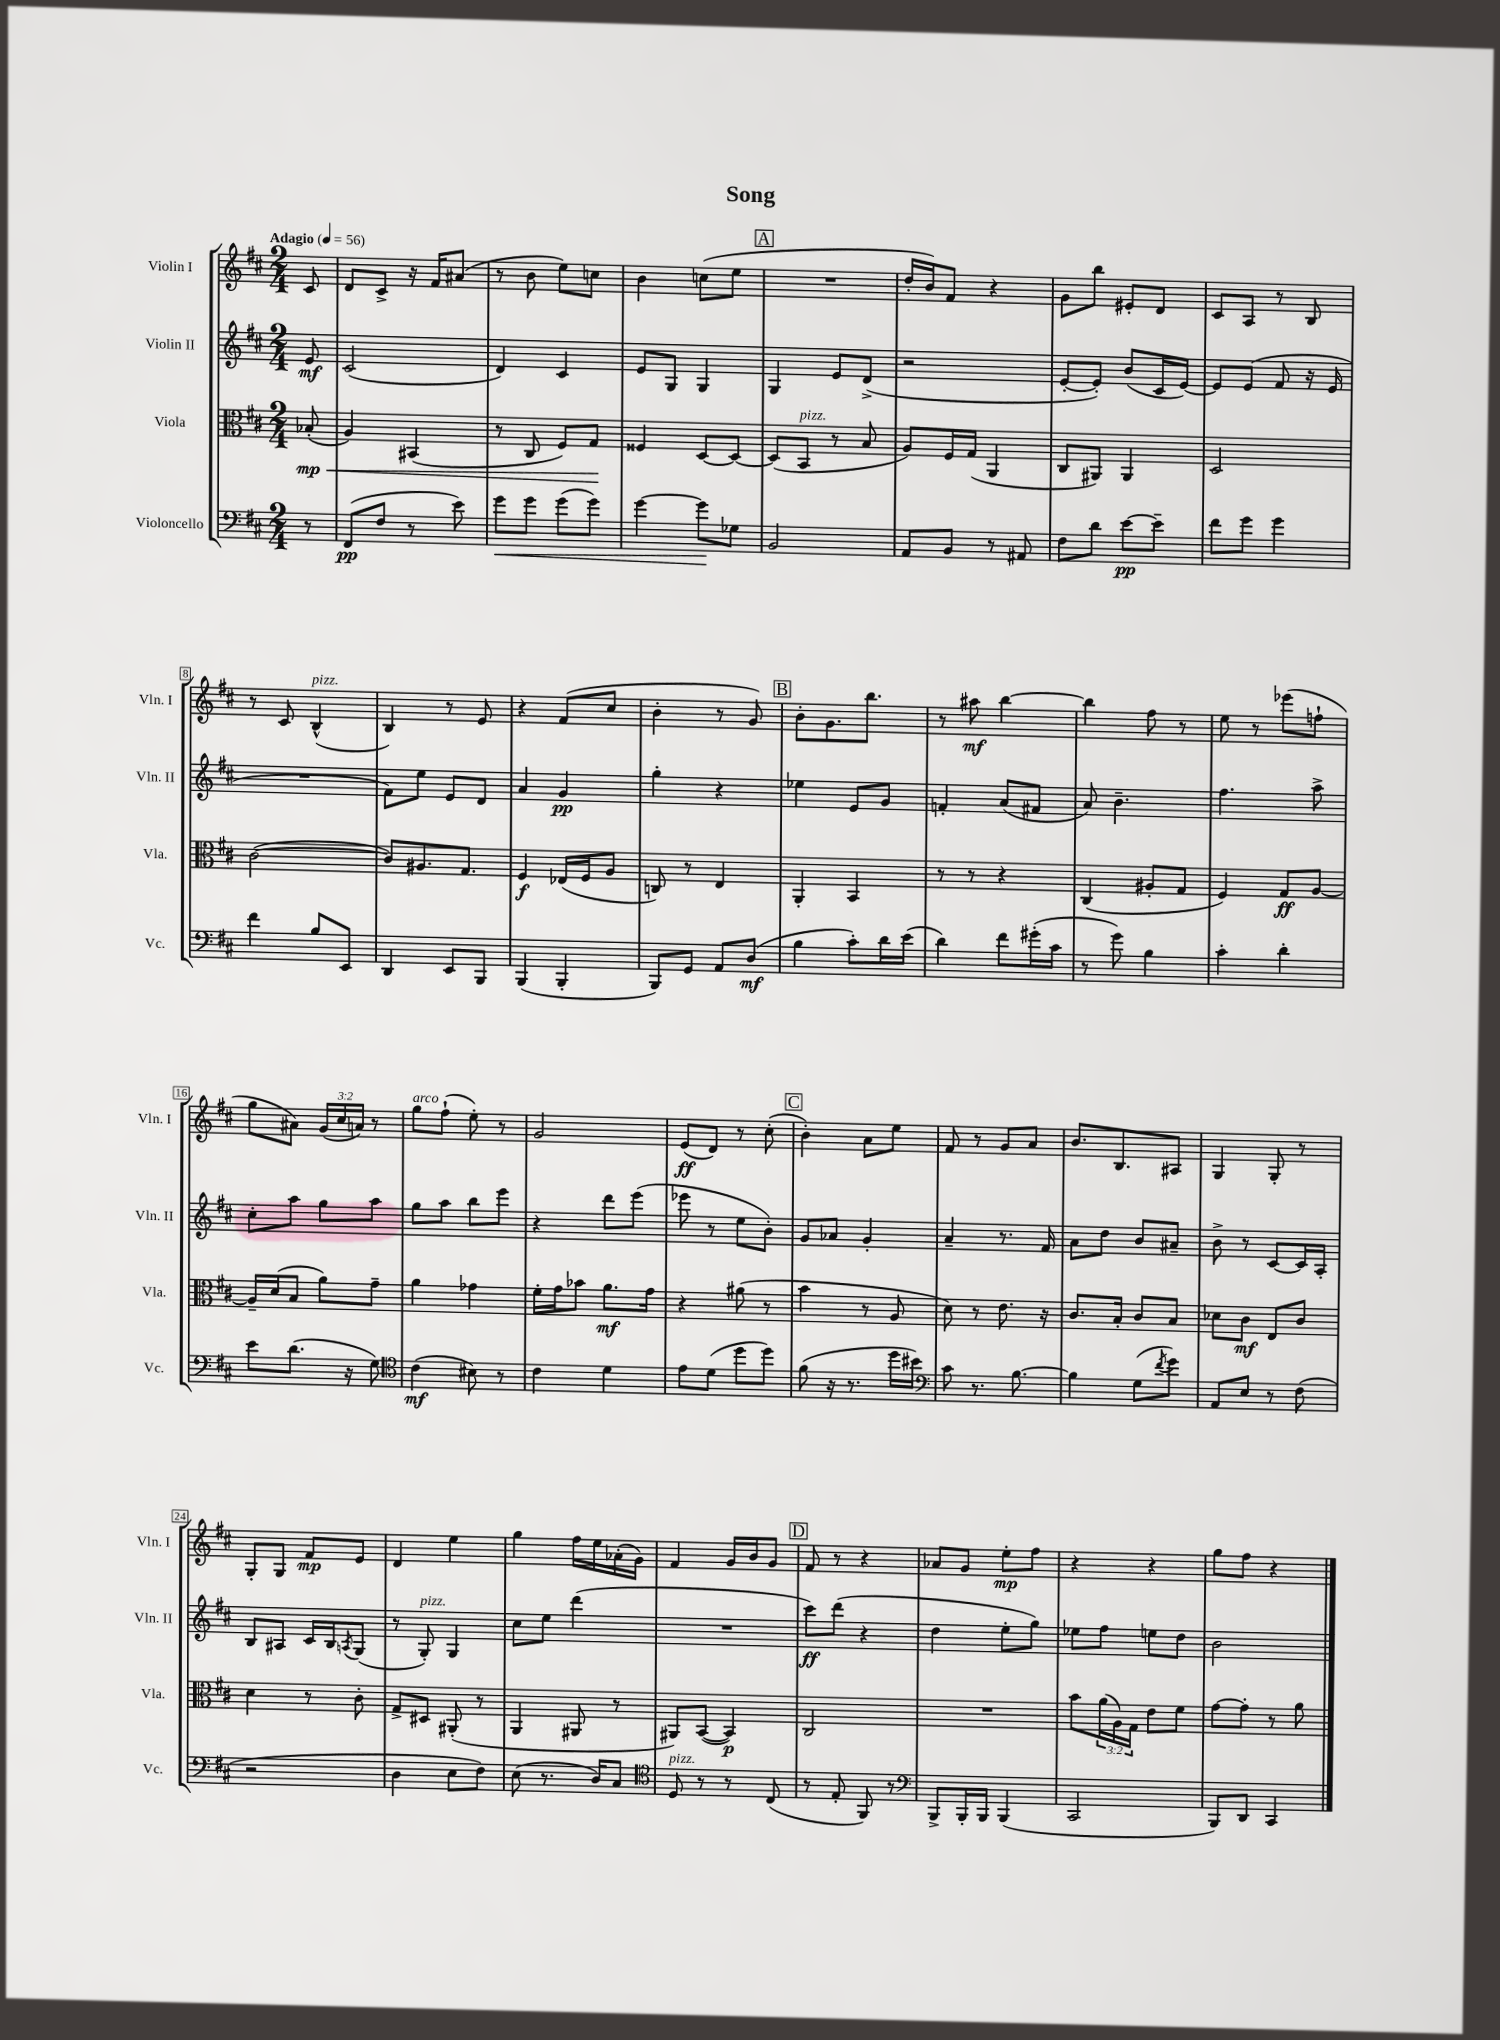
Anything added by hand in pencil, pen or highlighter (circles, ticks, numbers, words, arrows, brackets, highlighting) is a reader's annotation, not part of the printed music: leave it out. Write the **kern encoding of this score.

**kern	**kern	**kern	**kern
*staff4	*staff3	*staff2	*staff1
*clefF4	*clefC3	*clefG2	*clefG2
*k[f#c#]	*k[f#c#]	*k[f#c#]	*k[f#c#]
*M2/4	*M2/4	*M2/4	*M2/4
*MM56	*MM56	*MM56	*MM56
8r	(8B-'	8e	8c#
=	=	=	=
(8FF#	4A)	(2c#	8d
8F#	.	.	8c#^
8r	(4BB#	.	16r
.	.	.	16f#
8e)	.	.	(8a#
=	=	=	=
8g	8r	4d)	8r
8g	8C#	.	8b
(8g	8F#)	4c#	8ee)
8g)	8G	.	8cc
=	=	=	=
[4g	4F##	8e	4b
.	.	8G	.
8g]	[8D	4G	(8cc
8G-	8D_	.	8ee
=	=	=	=
2BB	(8D]	4G	2r
.	8BB	.	.
.	8r	8e	.
.	8B	(8d^	.
=	=	=	=
8AA	8A)	2r	16dd'
.	.	.	16b)
8BB	16F#	.	8f#
.	(16G	.	.
8r	4AA	.	4r
8AA#	.	.	.
=	=	=	=
8F#	8C#	[8e'	8g
8d	8AA#)	8e'])	8bb
[8e	4AA#	(8b	8e#'
8e~]	.	16c#	8d
.	.	[16e)	.
=	=	=	=
8f#	2D	8e]	8c#
8g	.	(8e	8A
4g	.	8f#	8r
.	.	16r	8B
.	.	16e	.
=	=	=	=
4f#	([2c#	2r	8r
.	.	.	8c#
8B	.	.	(4B^^
8EE	.	.	.
=	=	=	=
4DD	8c#])	8f#)	4B)
.	8.A#	8ee	.
8EE	.	8e	8r
.	8.G	.	.
8BBB	.	8d	8e
=	=	=	=
(4BBB	4F#	4a	4r
4BBB'	(16E-	4g	(8f#
.	16F#	.	.
.	8A	.	8cc#
=	=	=	=
8BBB)	8C)	4gg'	4b'
8GG	8r	.	.
8AA	4E	4r	8r
(8D	.	.	8g)
=	=	=	=
4B	4AA'	4ee-	8b'
.	.	.	8.g
8c#')	4BB	8e	.
.	.	.	8.bb
16d	.	8g	.
(16e	.	.	.
=	=	=	=
4d)	8r	4f'	8r
.	8r	.	8aa#
8f#	4r	(8a	[4bb
(16g#'	.	8f#	.
16c#	.	.	.
=	=	=	=
8r	(4C#	8a)	4bb]
8g)	.	4.b~	.
4B	8A#'	.	8ff#
.	8G	.	8r
=	=	=	=
4c#'	4F#)	4.ff#	8ee
.	.	.	8r
4d'	8G	.	(8eee-
.	[8A	8aa^	8ff`
=	=	=	=
8e	16A~]	8cc#'	8gg
.	(16d	.	.
(8.d	8B	8aa	8a#)
.	8a)	8gg	(24g
.	.	.	24cc#
16r	.	.	.
.	.	.	24a)
8G)	8g~	8aa	8r
=	=	=	=
*clefC4	*	*	*
(4c#	4a	8gg	8gg
.	.	8aa	(8ff#`
8B#)	4g-	8bb	8ee')
8r	.	8eee	8r
=	=	=	=
4c#	16f#'	4r	2g
.	16g	.	.
.	8b-	.	.
4d	8.a	8ddd	.
.	.	(8eee	.
.	16g	.	.
=	=	=	=
8e	4r	8eee-	(8e
(8d	.	8r	8d)
8dd	(8a#	8ee	8r
8dd)	8r	8b')	(8cc#'
=	=	=	=
(8f#	4b	8g	4b')
16r	.	8a-	.
8.r	.	.	.
.	8r	4g'	8a
16dd	8A	.	8ee
16b#)	.	.	.
=	=	=	=
*clefF4	*	*	*
8c#	8d)	4a~	8f#
8.r	8r	.	8r
.	8.e	8.r	8g
[8.B	.	.	.
.	.	.	8a
.	16r	16f#	.
=	=	=	=
4B]	8.c#	8a	8.b
.	.	8dd	.
.	16B'	.	8.B
(8G	8c#	8b	.
8qf#	.	.	.
8g)	8B	8a#~	8A#
=	=	=	=
8AA	8d-	8b^	4G
8E	8c#	8r	.
8r	8E	[8c#	8G'
(8F#	8c#	16c#]	8r
.	.	16A'	.
=	=	=	=
2r	4d	8B	8G'
.	.	8A#	8G
.	8r	16c#	8f#
.	.	16B	.
.	.	8qA	.
.	8c#'	(8G	8e
=	=	=	=
4D	8G^	8r	4d
.	8D#	8G')	.
8E	(8AA#'	4G	4ee
8F#)	8r	.	.
=	=	=	=
(8E	4AA	8cc#	4gg
8.r	.	8ee	.
.	8AA#	(4ddd	16ff#
16D)	.	.	16ee
8C#	8r	.	(16a-'
.	.	.	16g)
=	=	=	=
*clefC4	*	*	*
8D	8AA#)	2r	4f#
8r	([8BB	.	.
8r	4BB])	.	16g
.	.	.	16b
(8C#	.	.	8g
=	=	=	=
8r	2C#	8ccc#)	8f#
8E'	.	(8ddd	8r
8FF#)	.	4r	4r
8r	.	.	.
=	=	=	=
*clefF4	*	*	*
8BBB^	2r	4dd	8a-
16BBB'	.	.	8g
16BBB	.	.	.
(4BBB	.	8ee'	8ee'
.	.	8gg)	8ff#
=	=	=	=
2CC#	8b	8ee-	4r
.	(24a	8ff#	.
.	24A)	.	.
.	24G	.	.
.	8e	8ee	4r
.	8f#	8dd	.
=	=	=	=
8BBB)	[8g	2b	8gg
8DD	8g']	.	8ff#
4CC#	8r	.	4r
.	8a	.	.
==	==	==	==
*-	*-	*-	*-
